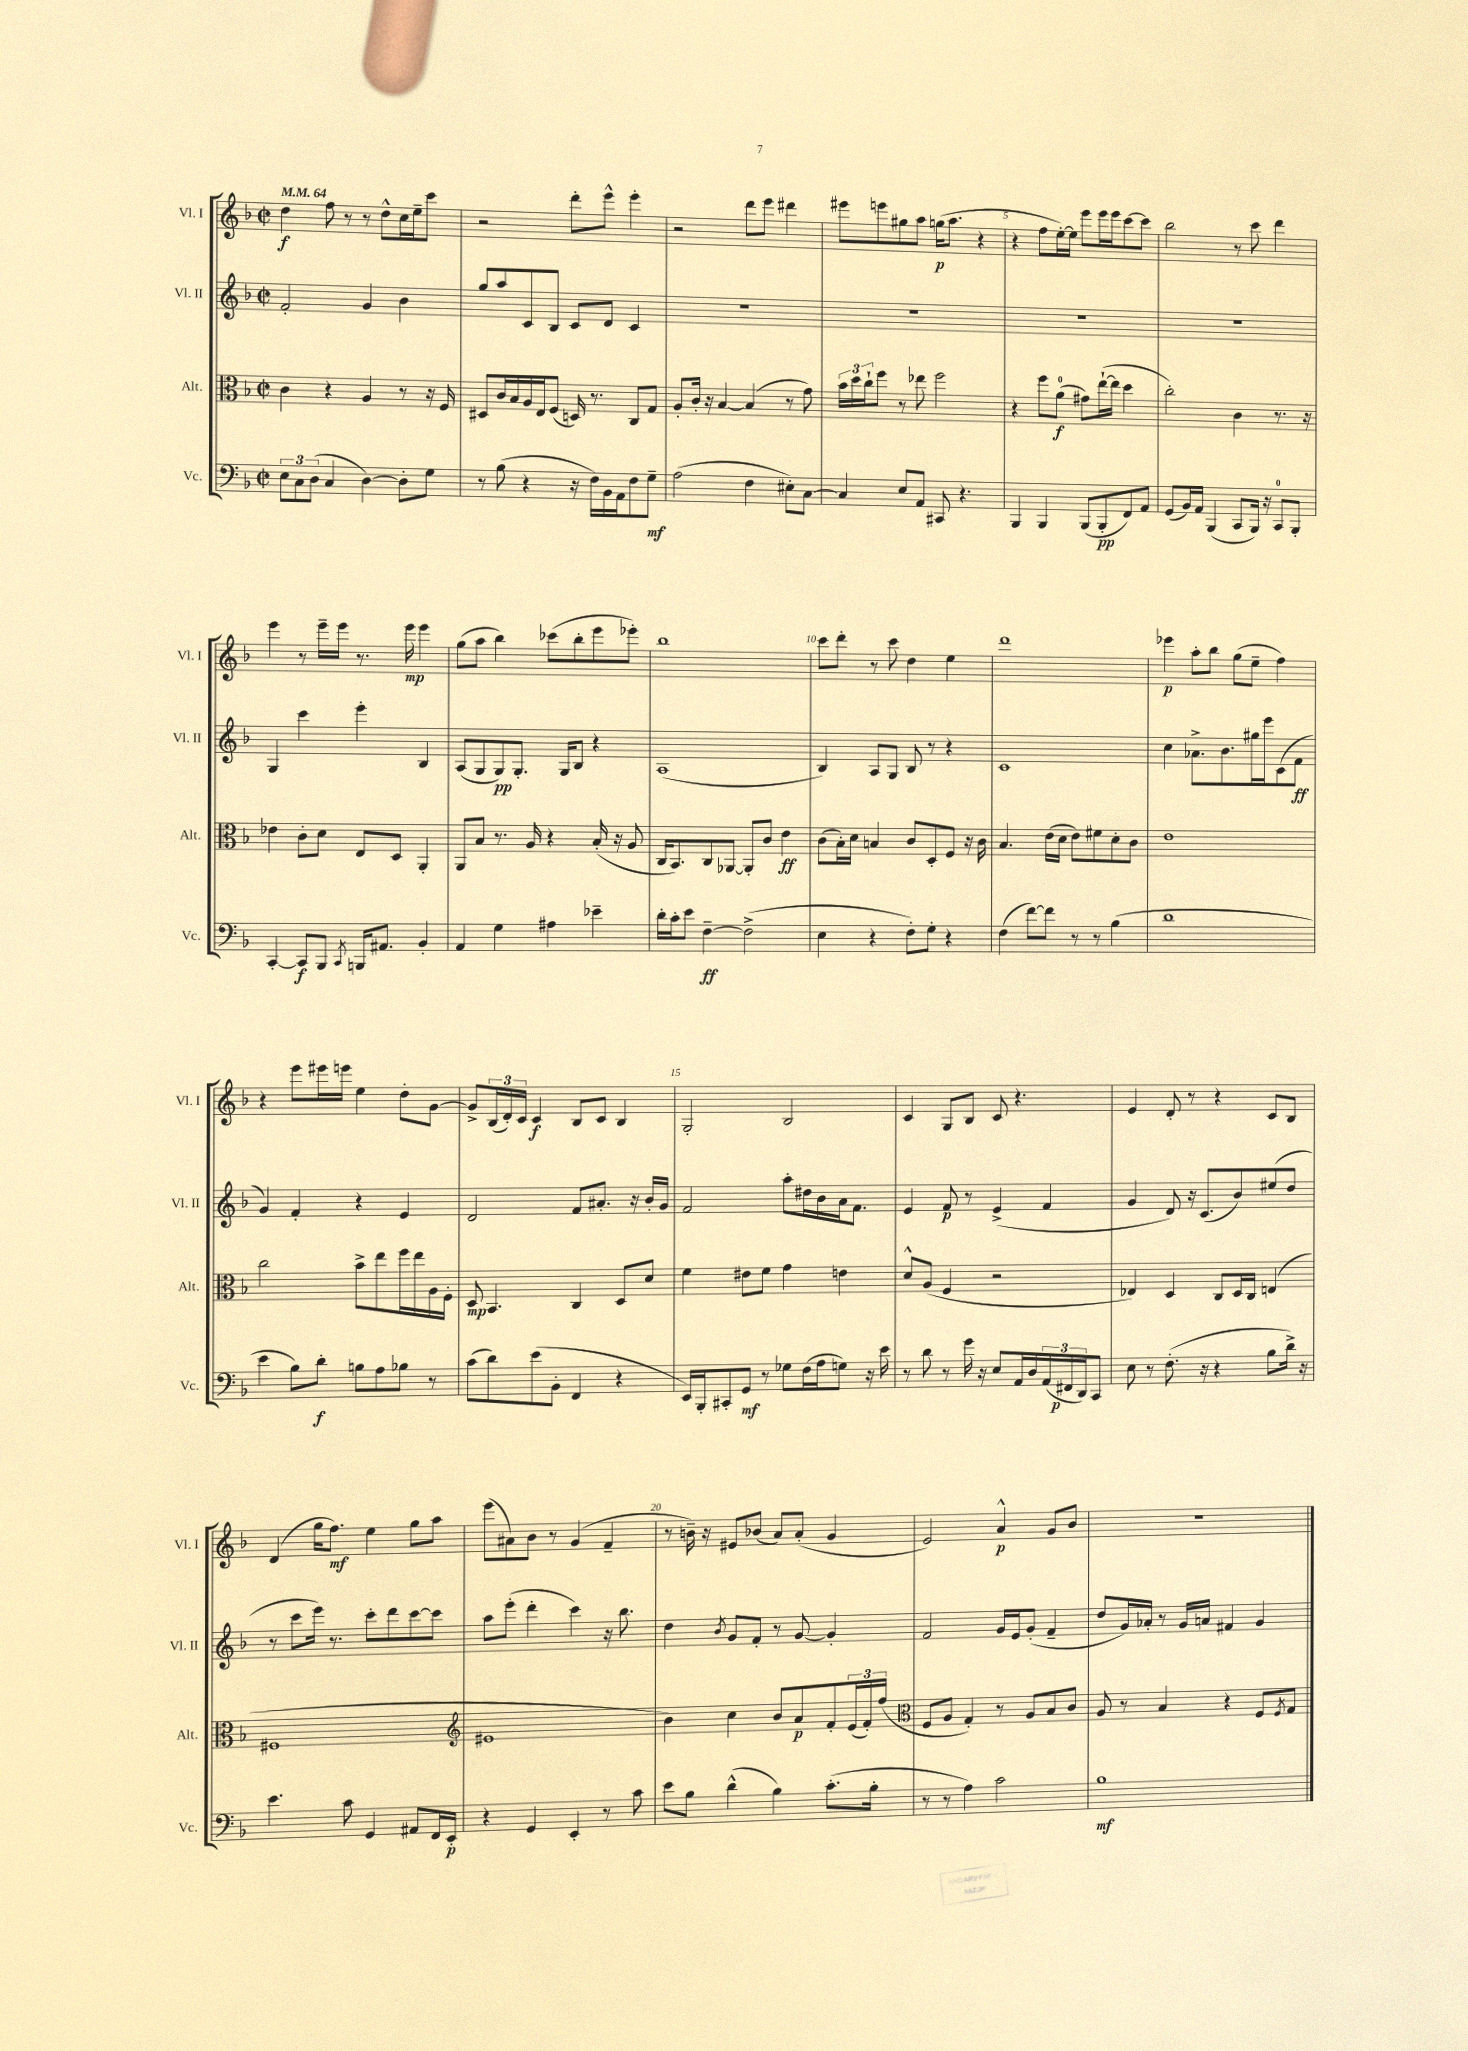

**kern	**kern	**kern	**kern
*staff4	*staff3	*staff2	*staff1
*clefF4	*clefC3	*clefG2	*clefG2
*k[b-]	*k[b-]	*k[b-]	*k[b-]
*M2/2	*M2/2	*M2/2	*M2/2
*met(c|)	*met(c|)	*met(c|)	*met(c|)
*MM64	*MM64	*MM64	*MM64
12E\L	4c\	2f'/	4dd\
12C\	.	.	.
(12D\J	.	.	.
4C/	4r	.	8ff\
.	.	.	8r
[4D\)	4A/	4g/	8r
.	.	.	8dd^^\L
8D'\]L	8r	4b-\	16cc\L
.	.	.	16ee~\J
8G\J	16r	.	8ccc\J
.	16F/	.	.
=	=	=	=
8r	8D#/L	8gg/L	2r
(8B-\	16c/L	8aa/	.
.	16B-/	.	.
4r	16A/	8c/	.
.	16E/J	.	.
.	(8F/J	8B-/J	.
16r	16D/)	8c/L	8ddd'\L
16F\LL)	8.r	.	.
16BB-\	.	8d/J	8eee^^\J
16AA\J	.	.	.
8F\	8C/L	4c/	4eee'\
8G~\J	8G/J	.	.
=	=	=	=
(2A\	8A'/L	1r	2r
.	16c'/Jk	.	.
.	16r	.	.
.	[4B-/	.	.
4F\	(4B-/]	.	8ddd\L
.	.	.	8eee\J
8E#'\L)	8r	.	4ddd#\
[8C\J	8g\)	.	.
=	=	=	=
4C/]	24b-\LL	1r	8eee#\L
.	24dd\	.	.
.	24cc`\J	.	.
.	8ff\J	.	8eee\
8E/L	8r	.	8gg#\
8AA/J	8ee-\	.	8aa\J
8CC#/	2ff\	.	(16gg\LK
.	.	.	8.aa\J
4.r	.	.	.
.	.	.	4r
=	=	=	=
4BBB-/	4r	1r	4r
4BBB-/	8ff\L	.	8ff\L
.	(8a\J	.	[16ee'\L)
.	.	.	16ee\]JJ
(8BBB-/L	8g#\L)	.	8eee\L
8BBB-'/	([16ee`\L	.	16eee\L
.	16ee\]JJ	.	16eee\J
8FF/)	4dd\	.	[8ccc\
8AA/J	.	.	8ccc\]J
=	=	=	=
(8GG/L	2cc'\)	1r	2bb-\
16BB-/L)	.	.	.
16AA/JJ	.	.	.
(4BBB-/	.	.	.
8CC/L	4c\	.	8r
16BBB-/Jk)	.	.	8ccc\
16r	.	.	.
8CC/L	8.r	.	4ddd\
8BBB-'/J	.	.	.
.	16r	.	.
=	=	=	=
[4CC'/	4e-\	4G/	4eee\
8CC/]L	8c'\L	4ccc\	8r
8BBB-/J	8d\J	.	16eee~\LL
.	.	.	16eee\JJ
8qCC/	.	.	.
16BBB/LK	8E/L	4eee'\	8.r
8.AA#/J	.	.	.
.	8D/J	.	.
.	.	.	16eee\
4BB-'/	4AA'/	4B-/	4eee\
=	=	=	=
4AA/	8AA/L	(8A/L	(8gg\L
.	8B-/J	8G/	8aa\J
4G\	8.r	8G/)	4bb-\)
.	.	8.G'/J	.
.	16A/	.	.
4A#\	4r	.	(8ccc-\L
.	.	16G/LK	.
.	.	8B-/J	8bb-'\
4e-~\	(16B-'/	4r	8eee\
.	16r	.	.
.	8A/	.	8eee-'\J)
=	=	=	=
16d'\LL	16C/LK	(1A	1bb-
16c'\J	8.BB-/)	.	.
8e\J	.	.	.
[4F~\	8C/	.	.
.	[8AA-/J	.	.
(2F^\]	8AA-'/]L	.	.
.	8c/J	.	.
.	4e\	.	.
=	=	=	=
4E\	(8c\L	4B-/)	8ccc\L
.	16B-'\L)	.	8ddd'\J
.	16d\JJ	.	.
4r	4B/	8A/L	8r
.	.	8G/J	8ccc\
8F'\L)	8c/L	8B-/	4dd\
8G'\J	8D'/	8r	.
4r	8F/J	4r	4ee\
.	16r	.	.
.	16c\	.	.
=	=	=	=
(4F\	4.B-/	1c	1ddd
[8f\L)	.	.	.
8f\]J	(16e\LL	.	.
.	16d\JJ	.	.
8r	8e\L)	.	.
8r	8f#\	.	.
(4B-\	8d'\	.	.
.	8c\J	.	.
=	=	=	=
1d	1e	4cc\	4eee-\
.	.	8.a-^\L	8aa'\L
.	.	.	8bb-\J
.	.	8.b-\	.
.	.	.	(8gg\L
.	.	16gg#\L	8ee~\J
.	.	16eee\J	.
.	.	(8c\	4ff\)
.	.	8f\J	.
=	=	=	=
4e\	2cc\	4g/)	4r
8B-\L)	.	4f'/	8eee\L
8d'\J	.	.	16eee#\L
.	.	.	16eee\JJ
8B\L	8b-^\L	4r	4ee\
8A\	8ee\	.	.
8B-\J	16ff\L	4e/	8dd'\L
.	16ee\	.	.
8r	16A\	.	[8g\J
.	16F'\JJ	.	.
=	=	=	=
(8c\L	8D/	2d/	8g^/]L
8d\)	4.BB-/	.	(24B-/L
.	.	.	24d'/)
.	.	.	24c/JJ
(8e\	.	.	4c/
8BB-'\J	.	.	.
4FF/	4C/	8f/L	8B-/L
.	.	8.a#'/J	8c/J
4r	8D/L	.	4B-/
.	.	16r	.
.	8d/J	16b-'/LL	.
.	.	16g/JJ	.
=	=	=	=
16EE/LL)	4f\	2f/	2G'/
16BBB-'/J	.	.	.
8CC#'/	.	.	.
8GG/J	8e#\L	.	.
8r	8f\J	.	.
8G-\L	4g\	8aa'\L	2B-/
(16F\L	.	16dd#\L	.
16A\J	.	16b-\	.
8G\J)	4e\	16a\J	.
.	.	8.f\J	.
16r	.	.	.
16e\	.	.	.
=	=	=	=
8r	8d^^/L	4e/	4c/
8d\	(8A/J	.	.
8r	4F/	8f/	8G/L
16g\	.	8r	8B-/J
16r	.	.	.
8E/L	2r	(4e^/	8c/
16AA/L	.	.	4.r
16D/	.	.	.
(24AA/	.	4f/	.
24FF#/	.	.	.
24DD/J)	.	.	.
8CC/J	.	.	.
=	=	=	=
8E\	4E-/)	4g/	4e/
8r	.	.	.
(8.F'\	4D/	8d/)	8d'/
.	.	16r	8r
16r	.	(8.c/L	.
4r	8C/L	.	4r
.	16D/L	8b-/)	.
.	16C/JJ	.	.
8B-\L	(4E/	(8ee#/	8c/L
16d^\Jk)	.	8dd/J	8B-/J
16r	.	.	.
=	=	=	=
4.e\	1F#	8r	(4d/
.	.	8ccc\L	.
.	.	16eee\Jk)	16gg\LK
.	.	8.r	8.ff\J)
8c\	.	.	.
4GG/	.	8ccc'\L	4ee\
.	.	8ddd\	.
8AA#/L	.	[8ccc\	8gg\L
16FF/L	.	8ccc\]J	8aa\J
16EE'/JJ	.	.	.
=	=	=	=
*	*clefG2	*	*
4r	1e#	8aa\L	(8eee\L
.	.	(8eee'\J	8a#\)
4GG/	.	4ddd'\	8b-\J
.	.	.	8r
4EE'/	.	4ccc\)	(4g/
8r	.	16r	4f~/
.	.	8.bb-\	.
8c\	.	.	.
=	=	=	=
8e\L	4b-\)	4dd\	8r
8B-\J	.	.	16b~\)
.	.	.	16r
.	.	8qb-/	.
(4d^^\	4cc\	8g/L	8e#/L
.	.	8f'/J	(8b-/J
4B-\)	8b-/L	8r	8a/L)
.	8a/	[8g/	(8a'/J
(8.c'\L	8f'/	4g'/]	4g/
.	(24e/L	.	.
.	24f'/)	.	.
16B-'\Jk	.	.	.
.	(24ff/JJ	.	.
=	=	=	=
*	*clefC3	*	*
8r	8F/L	2f/	2e/)
8r	8A/J	.	.
4A\)	4G'/)	.	.
2c\	8r	16g/LL	4a^^/
.	.	16e/J	.
.	8A/L	(8g'/J	.
.	8B-/	4f~/	8g/L
.	8c/J	.	8b-/J
=	=	=	=
1B-	8A/	8dd/L	1r
.	8r	16g/L)	.
.	.	16a-'/JJ	.
.	4B-/	8r	.
.	.	16g/LL	.
.	.	16a/JJ	.
.	4r	4f#/	.
.	8F/L	4g/	.
.	8qF/	.	.
.	8G/J	.	.
==	==	==	==
*-	*-	*-	*-
